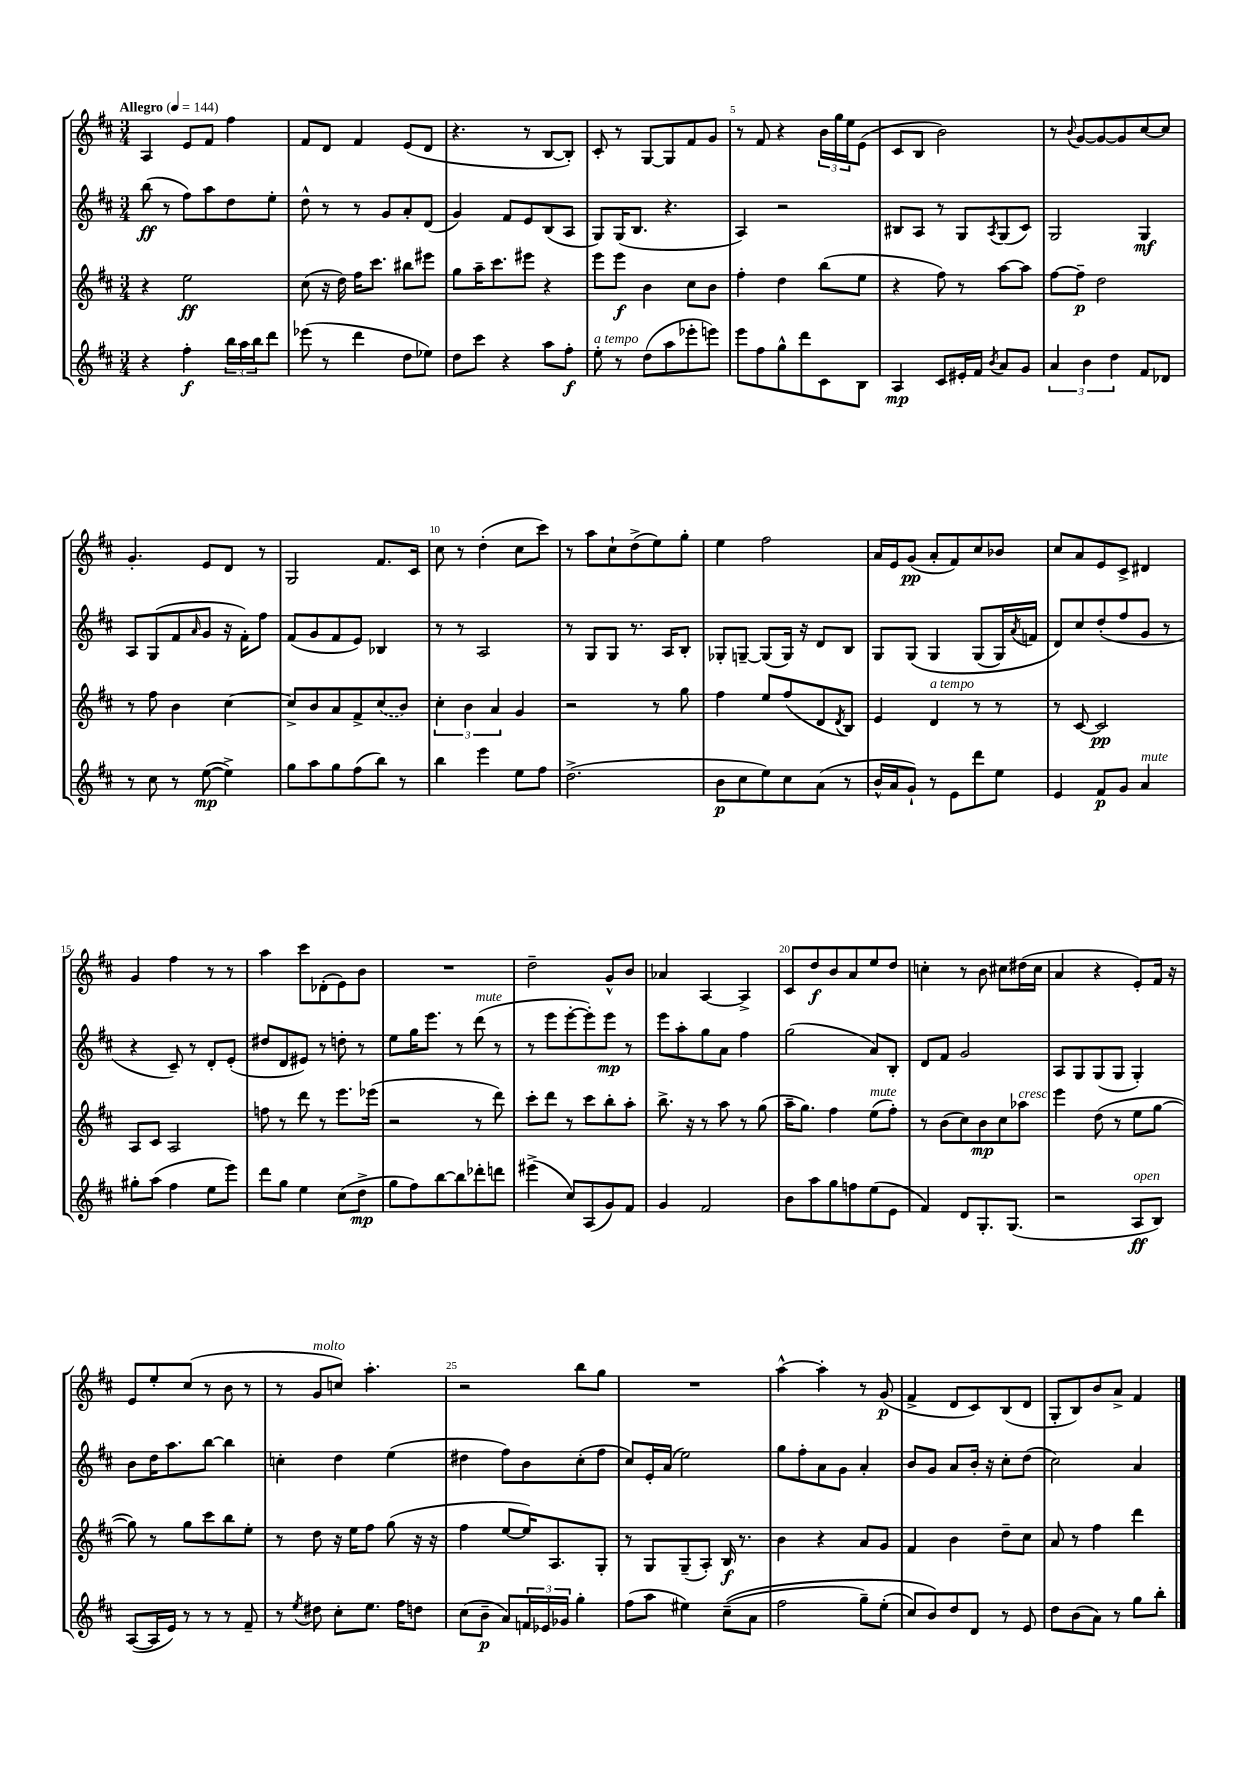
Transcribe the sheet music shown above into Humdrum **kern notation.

**kern	**kern	**kern	**kern
*staff4	*staff3	*staff2	*staff1
*clefG2	*clefG2	*clefG2	*clefG2
*k[f#c#]	*k[f#c#]	*k[f#c#]	*k[f#c#]
*M3/4	*M3/4	*M3/4	*M3/4
*MM144	*MM144	*MM144	*MM144
4r	4r	(8bb	4A
.	.	8r	.
4ff#'	2ee	8ff#)	8e
.	.	8aa	8f#
24bb	.	8dd	4ff#
24aa	.	.	.
24bb	.	.	.
8ddd	.	8ee'	.
=	=	=	=
(8eee-	(8cc#	8dd^^	8f#
8r	16r	8r	8d
.	16dd)	.	.
4ddd	16ff#	8r	4f#
.	8.ccc#	.	.
.	.	8g	.
8dd	8bb#	8a'	(8e
8ee-)	8eee#	(8d	8d
=	=	=	=
8dd	8gg	4g)	4.r
8ccc#	16aa~	.	.
.	8.ccc#	.	.
4r	.	8f#	.
.	8eee#	8e	8r
8aa	4r	(8B	[8B
8ff#'	.	8A	8B'])
=	=	=	=
8ee'	8eee	8G)	8c#'
8r	8eee	(16G	8r
.	.	8.B	.
(8dd	4b	.	[8G
8aa	.	4.r	8G]
8eee-'	8cc#	.	8f#
8eee)	8b	.	8g
=	=	=	=
8eee	4ff#'	4A)	8r
8ff#	.	.	8f#
8gg^^	4dd	2r	4r
8ddd	.	.	.
8c#	(8bb	.	24b
.	.	.	24gg
.	.	.	24ee
8B	8ee	.	(8e
=	=	=	=
4A	4r	8B#	8c#
.	.	8A	8B
8c#	8ff#)	8r	2b)
16e#'	8r	8G	.
16f#	.	.	.
8qb	.	8qA	.
8a	[8aa	(8G	.
8g	8aa]	8c#)	.
=	=	=	=
6a	[8ff#	2G	8r
.	.	.	8qqb
.	8ff#~]	.	[8g
6b	.	.	.
.	2dd	.	8g_
6dd	.	.	.
.	.	.	8g]
8f#	.	4G	[8cc#
8d-	.	.	8cc#]
=	=	=	=
8r	8r	8A	4.g'
8cc#	8ff#	(8G	.
8r	4b	8f#	.
.	.	16qqa	.
([8ee	.	8g	8e
4ee^])	[4cc#	16r	8d
.	.	16f#')	.
.	.	8ff#	8r
=	=	=	=
8gg	8cc#^]	(8f#	2G
8aa	8b	8g	.
8gg	8a	8f#	.
(8ff#	8f#^	8e)	.
8bb)	(8cc#	4B-	8.f#
8r	8b)	.	.
.	.	.	16c#
=	=	=	=
4bb	6cc#'	8r	8cc#
.	.	8r	8r
.	6b	.	.
4eee	.	2A	(4dd'
.	6a	.	.
8ee	4g	.	8cc#
8ff#	.	.	8ccc#)
=	=	=	=
(2.dd^	2r	8r	8r
.	.	8G	8aa
.	.	8G	8cc#`
.	.	8.r	(8dd^
.	8r	.	8ee)
.	.	16A	.
.	8gg	8B'	8gg'
=	=	=	=
8b	4ff#	8G-'	4ee
8cc#	.	[8G~	.
8ee)	8ee	(8G]	2ff#
8cc#	(8ff#	16G)	.
.	.	16r	.
(8a	8d	8d	.
.	8qd	.	.
8r	8B)	8B	.
=	=	=	=
16b^^	4e	8G	16a
16a	.	.	16e
8g`)	.	&(8G	(8g
8r	4d	4G	8a'
8e	.	.	8f#)
8ddd	8r	(8G	8cc#
8ee	8r	16G)	8b-
.	.	8qa	.
.	.	16f	.
=	=	=	=
4e	8r	8d&)	8cc#
.	[8c#	8cc#	8a
8f#	2c#]	(8dd'	8e
8g	.	8ff#	8c#^
4a	.	8g	4d#
.	.	8r	.
=	=	=	=
8gg#'	8A	4r	4g
(8aa	8c#	.	.
4ff#	2A	8c#~)	4ff#
.	.	8r	.
8ee	.	8d'	8r
8eee)	.	(8e'	8r
=	=	=	=
8ddd	8ff	8dd#	4aa
8gg	8r	8d	.
4ee	8ddd	8e#)	8ccc#
.	8r	8r	(8d-'
(8cc#	8.eee	8dd'	8e)
8dd^	.	8r	8b
.	(16eee-	.	.
=	=	=	=
8gg	2r	8ee	2.r
8ff#)	.	16gg	.
.	.	8.eee	.
[8bb	.	.	.
8bb]	.	8r	.
8ddd-'	8r	(8ddd	.
8ddd	8ddd)	8r	.
=	=	=	=
(4eee#^	8ccc#'	8r	2dd~
.	8ddd	8eee	.
8cc#)	8r	[8eee'	.
(8A	8ccc#	8eee'])	.
8g)	8bb'	8eee	8g^^
8f#	8aa'	8r	8b
=	=	=	=
4g	8.bb^	8eee	4a-
.	.	8aa'	.
.	16r	.	.
2f#	8r	8gg	[4A
.	8aa	8a	.
.	8r	4ff#	4A^]
.	(8gg	.	.
=	=	=	=
8b	16aa~	(2gg	8c#
.	8.gg)	.	.
8aa	.	.	8dd
8gg	4ff#	.	8b
8ff	.	.	8a
(8ee	(8ee	8a)	8ee
8e	8ff#')	8B'	8dd
=	=	=	=
4f#)	8r	8d	4cc'
.	(8b	8f#	.
8d	8cc#)	2g	8r
8.G'	8b	.	8b
.	8cc#	.	8cc#
(8.G	.	.	.
.	8aa-	.	(16dd#
.	.	.	16cc#
=	=	=	=
2r	4eee	8A	4a
.	.	8G	.
.	(8dd	(8G	4r
.	8r	8G	.
8A	8ee	4G')	8e')
8B)	[8gg	.	16f#
.	.	.	16r
=	=	=	=
([8A	8gg])	8b	8e
16A]	8r	16dd	8ee'
16e)	.	8.aa	.
8r	8gg	.	(8cc#
8r	8ccc#	[8bb	8r
8r	8bb	4bb]	8b
8f#~	8ee'	.	8r
=	=	=	=
8r	8r	4cc'	8r
8qee	.	.	.
8dd#	8dd	.	8g
8cc#'	16r	4dd	8cc)
.	16ee	.	.
8.ee	8ff#	.	4.aa'
.	(8gg	(4ee	.
16ff#	.	.	.
8dd	16r	.	.
.	16r	.	.
=	=	=	=
(8cc#	4ff#	4dd#	2r
8b~	.	.	.
8a)	[8ee	8ff#)	.
24f	16ee])	8b	.
24e-	.	.	.
.	8.A	.	.
24g-	.	.	.
4gg'	.	(8cc#'	8bb
.	8G'	8ff#	8gg
=	=	=	=
(8ff#	8r	8cc#)	2.r
8aa	8G	16e'	.
.	.	(16a	.
4ee#)	(8G~	2ee)	.
.	8A')	.	.
&((8cc#~	16B	.	.
.	8.r	.	.
8a	.	.	.
=	=	=	=
2ff#	4b	8gg	[4aa^^
.	.	8ff#'	.
.	4r	8a	4aa']
.	.	8g	.
8gg~)	8a	4a'	8r
(8ee'	8g	.	(8g
=	=	=	=
8cc#)	4f#	8b	4f#^
8b&)	.	8g	.
8dd	4b	8a	8d
8d	.	16b'	8c#)
.	.	16r	.
8r	8dd~	8cc#'	(8B
8e	8cc#	(8dd	8d
=	=	=	=
8dd	8a	2cc#)	8G'
(8b	8r	.	8B)
8a)	4ff#	.	8b
8r	.	.	8a^
8gg	4ddd	4a	4f#
8bb'	.	.	.
==	==	==	==
*-	*-	*-	*-
